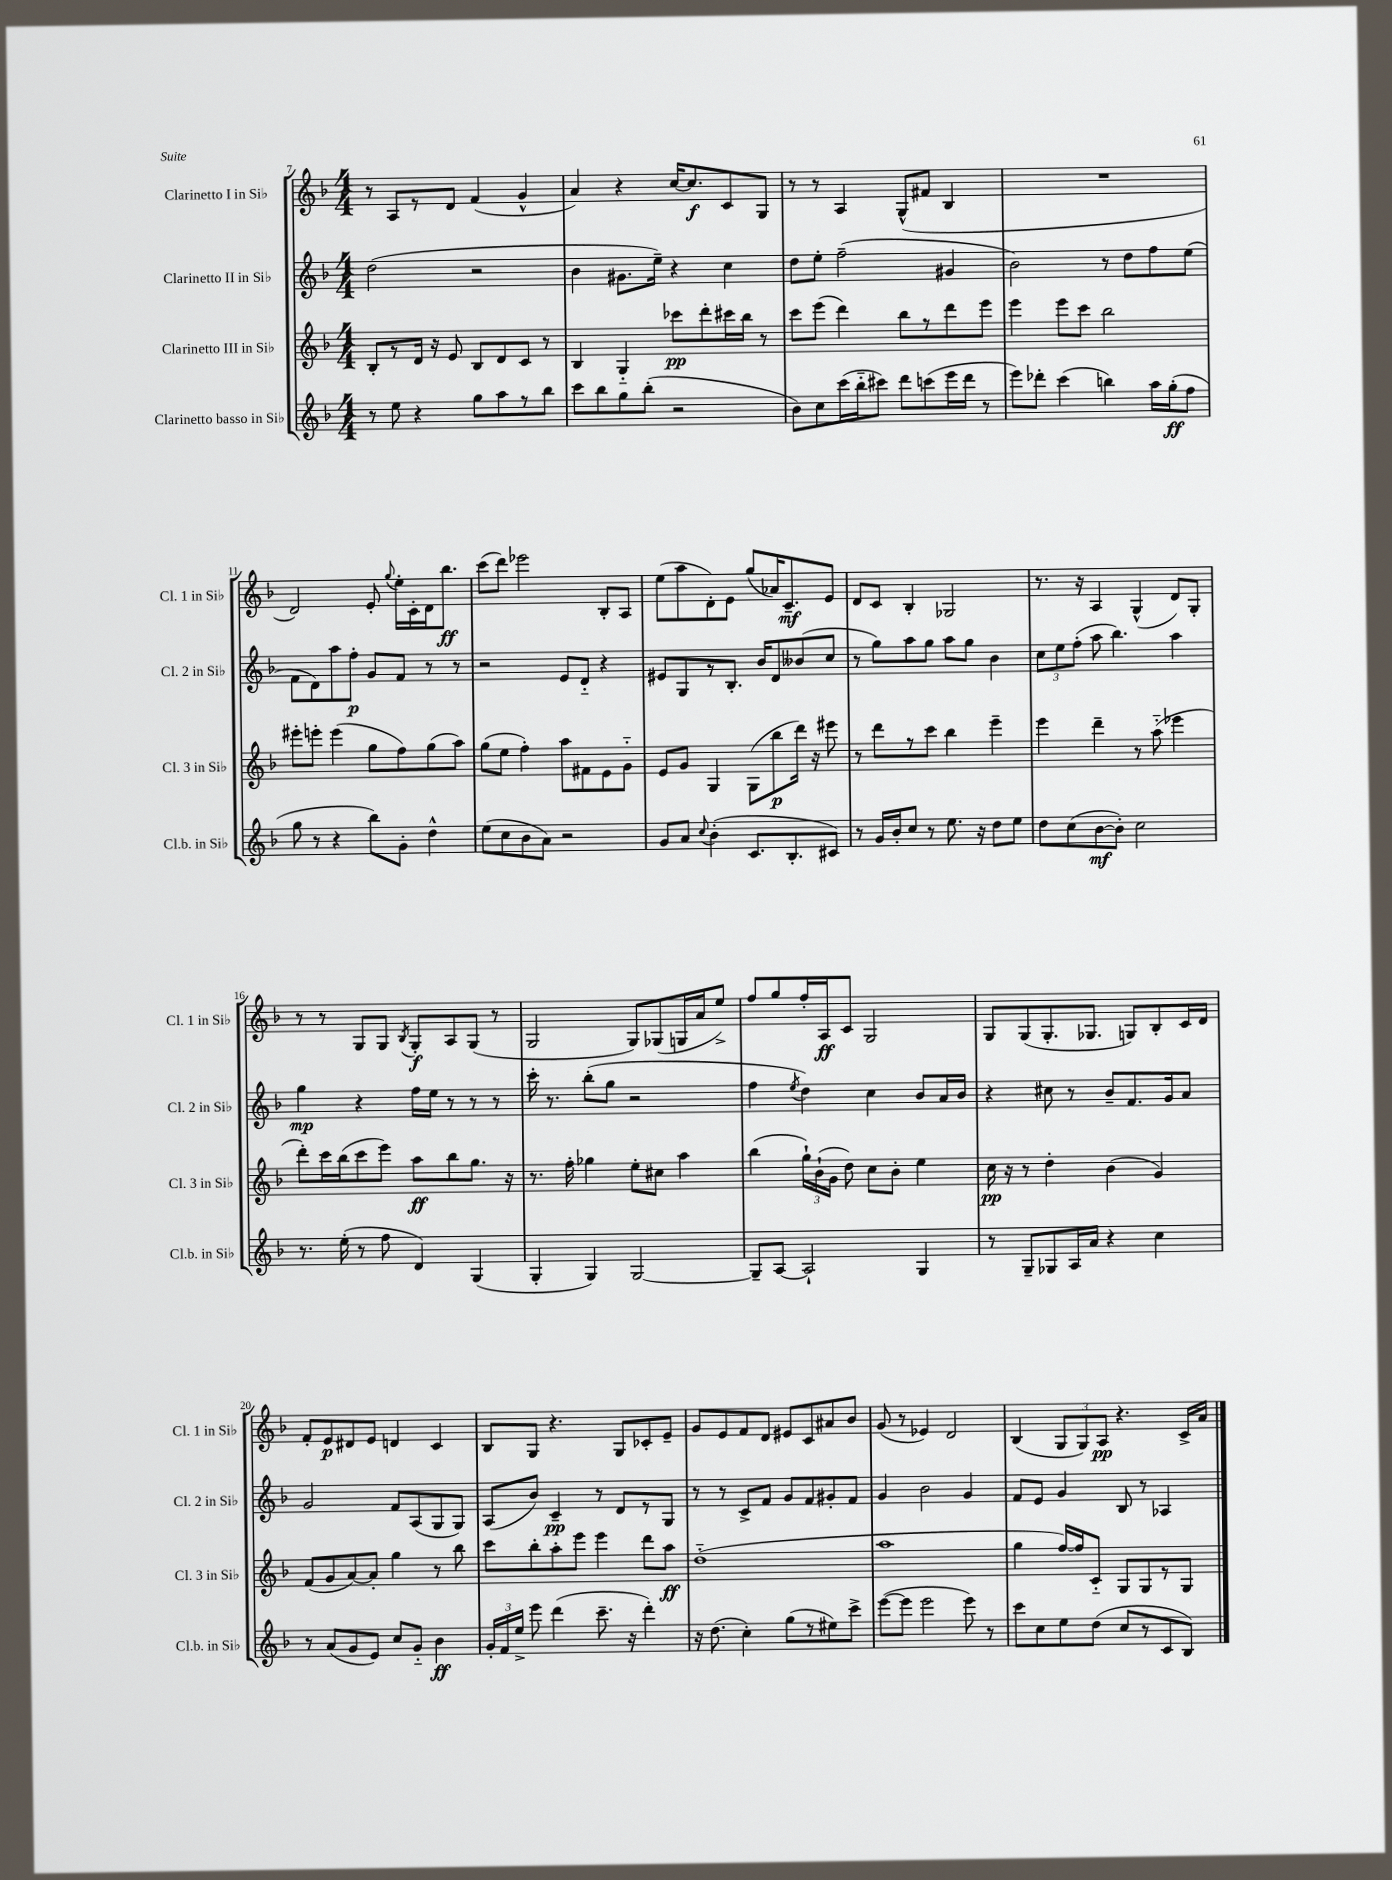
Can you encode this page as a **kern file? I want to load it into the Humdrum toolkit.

**kern	**dynam	**kern	**dynam	**kern	**dynam	**kern	**dynam
*part4	*part4	*part3	*part3	*part2	*part2	*part1	*part1
*staff4	*staff4	*staff3	*staff3	*staff2	*staff2	*staff1	*staff1
*I"Clarinetto basso in Si♭	*	*I"Clarinetto III in Si♭	*	*I"Clarinetto II in Si♭	*	*I"Clarinetto I in Si♭	*
*I'Cl.b. in Si♭	*	*I'Cl. 3 in Si♭	*	*I'Cl. 2 in Si♭	*	*I'Cl. 1 in Si♭	*
*clefG2	*	*clefG2	*	*clefG2	*	*clefG2	*
*k[b-]	*	*k[b-]	*	*k[b-]	*	*k[b-]	*
*M4/4	*	*M4/4	*	*M4/4	*	*M4/4	*
=7	=7	=7	=7	=7	=7	=7	=7
8r	.	8B-'/L	.	(2dd\	.	8r	.
8ee\	.	8r	.	.	.	8A/L	.
4r	.	16d/Jk	.	.	.	8r	.
.	.	16r	.	.	.	.	.
.	.	8e/	.	.	.	8d/J	.
8gg\L	.	8B-/L	.	2r	.	(4f/	.
8aa\	.	8d/	.	.	.	.	.
8r	.	8c/J	.	.	.	4g^^/	.
8bb-\J	.	8r	.	.	.	.	.
=8	=8	=8	=8	=8	=8	=8	=8
8ccc\L	.	4B-/	.	4b-\	.	4a/)	.
8bb-\	.	.	.	.	.	.	.
8gg\	.	4G/	.	8.g#X\L	.	4r	.
(8bb-'\J	.	.	.	.	.	.	.
.	.	.	.	16ee~\Jk)	.	.	.
2r	.	8ccc-X\L	pp	4r	.	[16cc/KL	.
.	.	.	.	.	.	8.cc/]	f
.	.	8ddd'\	.	.	.	.	.
.	.	16ccc#X\L	.	4cc\	.	8c/	.
.	.	16bb-\JJ	.	.	.	.	.
.	.	8r	.	.	.	8G/J	.
=9	=9	=9	=9	=9	=9	=9	=9
8b-\L)	.	8ccc\L	.	8dd\L	.	8r	.
8cc\	.	(8eee\J	.	8ee'\J	.	8r	.
(16ccc\L	.	4ddd\)	.	(2ff~\	.	4A/	.
16bb-\J	.	.	.	.	.	.	.
8ccc#X\J)	.	.	.	.	.	.	.
8ddd\L	.	8bb-\L	.	.	.	(8G^^/L	.
(8cccn\	.	8r	.	.	.	8f#X/J	.
16eee\L	.	8ddd\	.	4g#X/	.	4B-/	.
16ddd\JJ	.	.	.	.	.	.	.
8r	.	8eee\J	.	.	.	.	.
=10	=10	=10	=10	=10	=10	=10	=10
8eee\L)	.	4eee\	.	2b-\)	.	1r	.
8ddd-X'\J	.	.	.	.	.	.	.
(4ccc\	.	8eee\L	.	.	.	.	.
.	.	8ccc\J	.	.	.	.	.
4bbn\)	.	2bb-\	.	8r	.	.	.
.	.	.	.	8dd\L	.	.	.
16aa\LL	.	.	.	8ff\	.	.	.
(16gg'\J	ff	.	.	.	.	.	.
8ff\J	.	.	.	(8ee\J	.	.	.
!!LO:LB:g=z
=11	=11	=11	=11	=11	=11	=11	=11
8gg\	.	8eee#X'\L	.	8f\L	.	2d/)	.
8r	.	8eeen'\J	.	8d\)	.	.	.
4r	.	(4eee\	.	8aa\	.	.	.
.	.	.	.	8ff'\J	p	.	.
8bb-\L)	.	8gg\L	.	8g/L	.	8e'/	.
.	.	.	.	.	.	8qqgg/	.
8g'\J	.	8ff\)	.	8f/J	.	16ee'\LL	.
.	.	.	.	.	.	16c'\	.
4dd^^\	.	(8gg\	.	8r	.	16d\J	.
.	.	.	.	.	.	8.bb-\J	ff
.	.	8aa\J)	.	8r	.	.	.
=12	=12	=12	=12	=12	=12	=12	=12
(8ee\L	.	(8gg\L	.	2r	.	(8ccc\L	.
8cc\	.	8ee\J	.	.	.	8ddd\J)	.
8b-\	.	4ff'\)	.	.	.	2eee-X\	.
8a\J)	.	.	.	.	.	.	.
2r	.	8aa\L	.	8e/L	.	.	.
.	.	8f#X\	.	8d/J	.	.	.
.	.	8e\	.	4r	.	8B-'/L	.
.	.	8g\J	.	.	.	8A/J	.
=13	=13	=13	=13	=13	=13	=13	=13
8g/L	.	8e/L	.	8e#X/L	.	(8ee\L	.
8a/J	.	8g/J	.	8G/	.	8aa\	.
8qqcc/	.	.	.	.	.	.	.
(4b-'\	.	4G/	.	8r	.	8d'\)	.
.	.	.	.	8.B-'/J	.	8e\J	.
8.c/L	.	(8G\L	.	.	.	(8gg/L	.
.	.	.	.	16b-/KL	.	.	.
.	.	8bb-\	p	8d/	.	16a-X/K)	.
8.B-'/	.	.	.	.	.	8.c~/	mf
.	.	16ddd\Jk)	.	(8b--X/	.	.	.
.	.	16r	.	.	.	.	.
8c#X/J)	.	8eee#X\	.	8cc/J	.	8e/J	.
=14	=14	=14	=14	=14	=14	=14	=14
8r	.	8r	.	8r	.	8d/L	.
16g/LL	.	8ddd\L	.	8gg\L)	.	8c/J	.
16b-'/J	.	.	.	.	.	.	.
8cc/J	.	8r	.	8aa\	.	4B-'/	.
8r	.	8ccc\J	.	8gg\J	.	.	.
8.ee\	.	4bb-\	.	8aa\L	.	2G-X/	.
.	.	.	.	8gg\J	.	.	.
16r	.	.	.	.	.	.	.
8dd\L	.	4eee~\	.	4b-\	.	.	.
8ee\J	.	.	.	.	.	.	.
=15	=15	=15	=15	=15	=15	=15	=15
8dd\L	.	4eee\	.	12cc\L	.	8.r	.
.	.	.	.	12ee\	.	.	.
(8cc\	.	.	.	.	.	.	.
.	.	.	.	(12ff'\J	.	.	.
.	.	.	.	.	.	16r	.
[8b-\	mf	4ddd~\	.	8aa\	.	4A/	.
8b-'\J])	.	.	.	4.bb-\)	.	.	.
2cc\	.	8r	.	.	.	(4G^^/	.
.	.	(8aa\	.	.	.	.	.
.	.	4eee-X\	.	4aa\	.	8d/L)	.
.	.	.	.	.	.	8G'/J	.
!!LO:LB:g=z
=16	=16	=16	=16	=16	=16	=16	=16
8.r	.	8ddd'\L)	.	4gg\	mp	8r	.
.	.	16ccc\L	.	.	.	8r	.
(16ee'\	.	(16bb-\J	.	.	.	.	.
8r	.	8ccc\	.	4r	.	8G/L	.
8ff\	.	8eee\J)	.	.	.	8G/J	.
.	.	.	.	.	.	8qB-/	.
4d/)	.	8aa\L	ff	16ff\LL	.	8G'/L	f
.	.	.	.	16ee\JJ	.	.	.
.	.	8bb-\	.	8r	.	8A/	.
(4G/	.	8.gg\J	.	8r	.	(8G/J	.
.	.	.	.	8r	.	8r	.
.	.	16r	.	.	.	.	.
=17	=17	=17	=17	=17	=17	=17	=17
4G'/	.	8.r	.	16ccc'\	.	2G/	.
.	.	.	.	8.r	.	.	.
.	.	16ff'\	.	.	.	.	.
4G/)	.	4gg-X\	.	(8bb-'\L	.	.	.
.	.	.	.	8gg\J	.	.	.
[2G/	.	8ee'\L	.	2r	.	8G/L)	.
.	.	8cc#X\J	.	.	.	(8G-X/	.
.	.	4aa\	.	.	.	16Gn/L	.
.	.	.	.	.	.	16a/J	.
.	.	.	.	.	.	8ee^/J)	.
=18	=18	=18	=18	=18	=18	=18	=18
8G~/L]	.	(4bb-\	.	4ff\	.	8ff/L	.
[8A/J	.	.	.	.	.	8gg/	.
.	.	.	.	8qee/	.	.	.
2A`/]	.	24gg`\LL)	.	4dd\)	.	16ff'/L	.
.	.	(24b-`\	.	.	.	.	.
.	.	.	.	.	.	16A/J	ff
.	.	24g\JJ	.	.	.	.	.
.	.	8dd\)	.	.	.	8c/J	.
.	.	8cc\L	.	4cc\	.	2G/	.
.	.	8b-'\J	.	.	.	.	.
4G/	.	4ee\	.	8b-/L	.	.	.
.	.	.	.	16a/L	.	.	.
.	.	.	.	16b-/JJ	.	.	.
=19	=19	=19	=19	=19	=19	=19	=19
8r	.	16cc\	pp	4r	.	8G/L	.
.	.	16r	.	.	.	.	.
8G~/L	.	8r	.	.	.	(8G/	.
8G-X/	.	4dd'\	.	8cc#X\	.	8.G'/	.
16A/L	.	.	.	8r	.	.	.
16a/JJ	.	.	.	.	.	8.G-X/J	.
4r	.	(4b-\	.	8b-~/L	.	.	.
.	.	.	.	8.f/	.	8Gn/L)	.
4cc\	.	4g/)	.	.	.	8B-'/	.
.	.	.	.	16g/k	.	.	.
.	.	.	.	8a/J	.	16c/L	.
.	.	.	.	.	.	16d/JJ	.
!!LO:LB:g=z
=20	=20	=20	=20	=20	=20	=20	=20
8r	.	(8f/L	.	2g/	.	8f'/L	.
(8a/L	.	8g/	.	.	.	8e/	p
8g/	.	[8a/)	.	.	.	8d#X/	.
8e/J)	.	8a'/J]	.	.	.	8e/J	.
8cc/L	.	4gg\	.	8f/L	.	4dn/	.
8g/J	.	.	.	(8A/	.	.	.
4b-\	ff	8r	.	8G/	.	4c/	.
.	.	8bb-\	.	8G/J)	.	.	.
=21	=21	=21	=21	=21	=21	=21	=21
24g'/LL	.	8ccc\L	.	(8A/L	.	8B-/L	.
24f/	.	.	.	.	.	.	.
24ee^/JJ	.	.	.	.	.	.	.
8eee\	.	8bb-'\	.	8b-/J)	.	8G/J	.
(4ddd\	.	8aa'\	.	4c~/	pp	4.r	.
.	.	8eee\J	.	.	.	.	.
8.ccc~\	.	4eee\	.	8r	.	.	.
.	.	.	.	8d/L	.	8G/L	.
16r	.	.	.	.	.	.	.
4ddd'\)	.	8ddd\L	.	8r	.	8c-X'/	.
.	.	8aa\J	ff	8G/J	.	8e~/J	.
=22	=22	=22	=22	=22	=22	=22	=22
16r	.	(1dd	.	8r	.	8g/L	.
(8.dd\	.	.	.	.	.	.	.
.	.	.	.	8r	.	8e/	.
4cc'\)	.	.	.	8c^/L	.	8f/	.
.	.	.	.	8f/J	.	8d/J	.
(8gg\L	.	.	.	8g/L	.	8e#X/L	.
8r	.	.	.	8f/	.	8c/	.
8ee#X\)	.	.	.	8g#X'/	.	8a#X/	.
8ccc^\J	.	.	.	8f/J	.	8b-/J	.
=23	=23	=23	=23	=23	=23	=23	=23
([8eee\L	.	1aa	.	4g/	.	(8g/	.
8eee\J]	.	.	.	.	.	8r	.
2eee\	.	.	.	2b-\	.	4e-X/)	.
.	.	.	.	.	.	2d/	.
8eee\)	.	.	.	4g/	.	.	.
8r	.	.	.	.	.	.	.
=24	=24	=24	=24	=24	=24	=24	=24
8ccc\L	.	4gg\	.	8f/L	.	(4B-/	.
8cc\	.	.	.	8e/J	.	.	.
8ee\	.	[16ff/LL)	.	4g/	.	12G/L	.
.	.	16ff/J]	.	.	.	.	.
.	.	.	.	.	.	12G/)	.
(8dd\J	.	8c/J	.	.	.	.	.
.	.	.	.	.	.	12A/J	pp
8cc/L	.	8G/L	.	8B-/	.	4.r	.
8r	.	8G/	.	8r	.	.	.
8c/	.	8r	.	4A-X/	.	.	.
8B-/J)	.	8G/J	.	.	.	16c^/LL	.
.	.	.	.	.	.	16a/JJ	.
==	==	==	==	==	==	==	==
*-	*-	*-	*-	*-	*-	*-	*-
